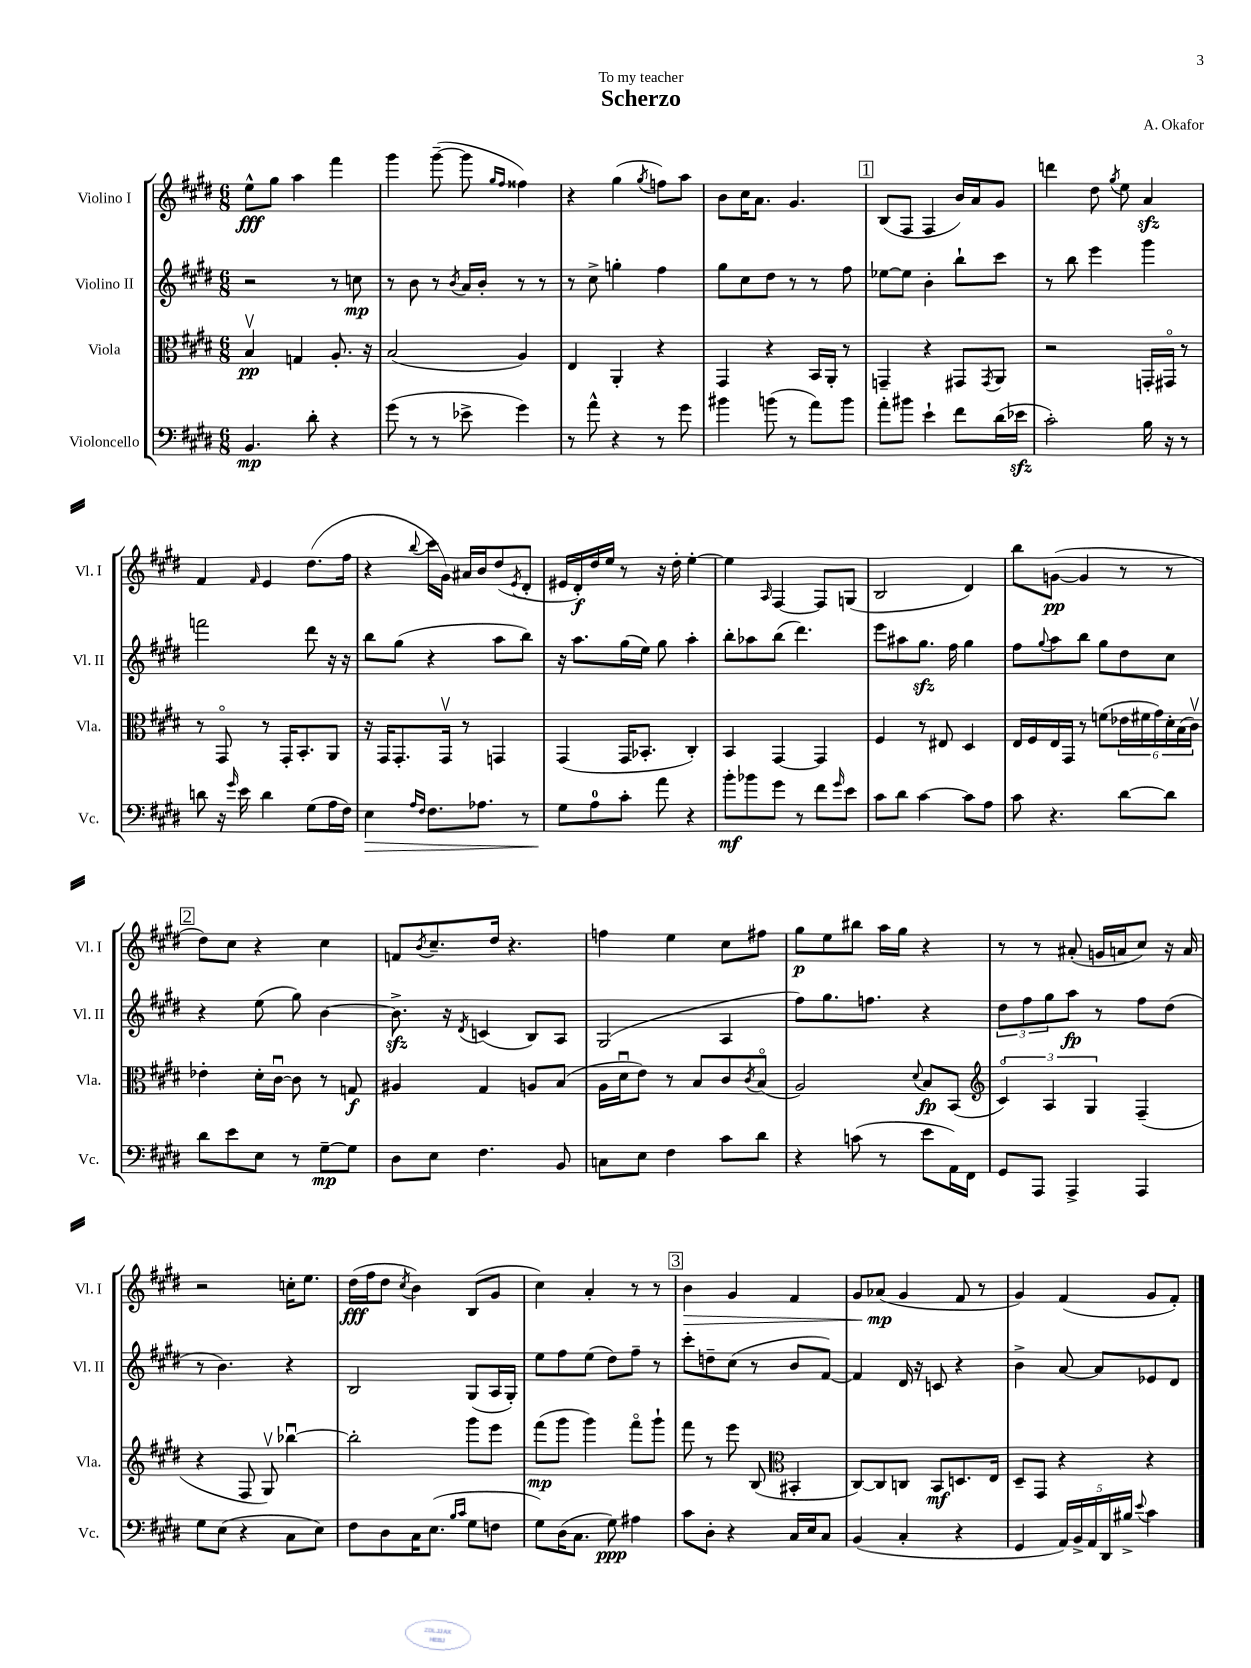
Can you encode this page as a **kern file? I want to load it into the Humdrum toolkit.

**kern	**kern	**kern	**kern
*staff4	*staff3	*staff2	*staff1
*clefF4	*clefC3	*clefG2	*clefG2
*k[f#c#g#d#]	*k[f#c#g#d#]	*k[f#c#g#d#]	*k[f#c#g#d#]
*M6/8	*M6/8	*M6/8	*M6/8
4.BB	4Bv	2r	8ee^^
.	.	.	8gg#
.	4G	.	4aa
8d#'	.	.	.
4r	8.A'	8r	4fff#
.	.	8cc	.
.	16r	.	.
=	=	=	=
(8g#	(2B	8r	4ggg#
8r	.	8b	.
8r	.	8r	([8ggg#~
.	.	8qb	.
8e-^	.	16a	8ggg#]
.	.	16b'	.
.	.	.	16qqgg#
.	.	.	16qqff#
4g#)	4A)	8r	4ff##)
.	.	8r	.
=	=	=	=
8r	4E	8r	4r
8a^^	.	8cc#^	.
4r	4AA'	4gg'	(4gg#
.	.	.	8qgg#
8r	4r	4ff#	8ff)
8g#	.	.	8aa
=	=	=	=
4b#	4GG#	8gg#	8b
.	.	8cc#	16cc#
.	.	.	8.a
(8b	4r	8dd#	.
8r	.	8r	4.g#
8a)	16BB	8r	.
.	16AA'	.	.
8b	8r	8ff#	.
=	=	=	=
8a'	4GG~	[8ee-	(8B
8b#	.	8ee-]	8F#
4e`	4r	4b'	4F#
8f#	8GG#	8bb`	16b)
.	.	.	16a
.	8qGG#	.	.
(16d#	8AA	8ccc#	8g#
16e-	.	.	.
=	=	=	=
2c#')	2r	8r	4ddd
.	.	8bb	.
.	.	4eee	8dd#
.	.	.	8qgg#
.	.	.	8ee
16B	16GG'	4ggg#	4a
16r	16GG#o	.	.
8r	8r	.	.
=	=	=	=
8d	8r	2fff	4f#
16r	8GG#o	.	.
16qqg#	.	.	.
16e	.	.	.
.	.	.	16qqf#
4d	8r	.	4e
.	16GG#'	.	.
.	8.BB'	.	.
(8G#	.	8ddd#	(8.dd#
16A	8AA	16r	.
16F#)	.	16r	16ff#
=	=	=	=
4E	16r	8bb	4r
.	16GG#	.	.
.	8.GG#'	(8gg#	.
16qqA	.	.	.
16qqF#	.	.	8qqbb
8.F#	.	4r	16ccc#
.	16GG#v	.	16g#)
.	8r	.	16a#
8.A-	.	.	16b
.	4GG	8aa	(8dd#
.	.	.	8qe
8r	.	8bb)	8d#'
=	=	=	=
8G#	(4GG#	16r	16e#
.	.	8.aa	16d#')
8A	.	.	16dd#
.	.	.	16ee
8c#'	16GG#	(16gg#	8r
.	8.BB-'	16ee)	.
8a	.	8gg#	16r
.	.	.	16dd#'
4r	4C#')	4aa'	[4ee'
=	=	=	=
8b'	4BB	8bb'	4ee]
8b-	.	8aa-	.
.	.	.	16qqA
8g#	[4GG#	(8bb	[4F#
8r	.	4.ddd#)	.
8f#	4GG#]	.	8F#]
16qqg#	.	.	.
8e	.	.	(8G
=	=	=	=
8c#	4F#	8eee	2B
8d#	.	8aa#	.
[4c#	8r	8.gg#	.
.	8E#	.	.
.	.	16ff#	.
8c#]	4D#	4gg#	4d#)
8A	.	.	.
=	=	=	=
8c#	16E	8ff#	8bb
.	16F#	.	.
.	.	8qqgg#	.
4.r	16E	8aa	([8g
.	16GG#	.	.
.	8r	8bb	4g]
.	(8f	8gg#	.
[8d#	24e-	8dd#	8r
.	24f#	.	.
.	24g#)	.	.
8d#]	24d#'	8cc#	8r
.	(24B	.	.
.	24c#v)	.	.
=	=	=	=
8d#	4e-'	4r	8dd#)
8e	.	.	8cc#
8E	16d#'	(8ee	4r
.	[16c#u	.	.
8r	8c#]	8gg#)	.
[8G#~	8r	[4b	4cc#
8G#]	8G	.	.
=	=	=	=
8D#	4A#	8.b^]	8f
.	.	.	8qb
8E	.	.	8.cc#~
.	.	16r	.
.	.	8qd#	.
4.F#	4G#	(4c	.
.	.	.	16dd#
.	.	.	4.r
.	8A	8B)	.
8BB	(8B	8A	.
=	=	=	=
8C	16A	(2G#	4ff
.	16d#u	.	.
8E	8e)	.	.
4F#	8r	.	4ee
.	8B	.	.
8c#	8c#	4A	8cc#
.	8qc#	.	.
8d#	(8Bo	.	8ff#
=	=	=	=
4r	2A)	8ff#)	8gg#
.	.	8.gg#	8ee
(8c	.	.	8bb#
.	.	8.ff	.
8r	.	.	16aa
.	.	.	16gg#
.	8qqd#	.	.
8e	8B	4r	4r
16AA)	(8BB	.	.
16FF#	.	.	.
=	=	=	=
*	*clefG2	*	*
8GG#	6c#o)	12dd#	8r
.	.	12ff#	.
8AAA	.	.	8r
.	6A	12gg#	.
4AAA^	.	8aa	(8a#'
.	6G#	.	.
.	.	8r	16g
.	.	.	16a
4AAA	(4F#~	8ff#	8cc#)
.	.	(8dd#	16r
.	.	.	16a
=	=	=	=
8G#	4r	8r	2r
(8E	.	4.b)	.
4r	8F#	.	.
.	8G#v)	.	.
8C#	[4bb-u	4r	16cc'
.	.	.	8.ee
8E)	.	.	.
=	=	=	=
8F#	2bb-']	2B	(16dd#
.	.	.	16ff#
8D#	.	.	8dd#
.	.	.	8qcc#
16C#	.	.	4b)
(8.E	.	.	.
16qqB	.	.	.
16qqc#	.	.	.
8G#	8ggg#	(8G#	(8B
8F	8eee	16A	8g#
.	.	16G#')	.
=	=	=	=
8G#)	(8fff#	8ee	4cc#)
(16D#	8ggg#	8ff#	.
8.C#	.	.	.
.	4ggg#)	(8ee	4a'
8G#)	.	8dd#)	.
4A#	8fff#o	8ff#~	8r
.	8ggg#`	8r	8r
=	=	=	=
8c#	8fff#	8ccc#'	4b
8D#'	8r	8dd~	.
4r	8eee	(8cc#	4g#
.	(8B	8r	.
*	*clefC3	*	*
16C#	4BB#'	8b	4f#
16E	.	.	.
8C#	.	[8f#)	.
=	=	=	=
(4BB	[8C#)	4f#]	8g#
.	8C#]	.	(8a-
4C#'	8C	16d#	4g#
.	.	16r	.
.	8BB	8c	.
4r	8.D	4r	8f#
.	.	.	8r
.	16E	.	.
=	=	=	=
4GG#	8D#~	4b^	4g#)
.	8GG#	.	.
20AA)	4r	[8a	(4f#
20BB^	.	.	.
20AA	.	.	.
.	.	8a]	.
20DD#	.	.	.
20B#^	.	.	.
8qqe	.	.	.
4c#	4r	8e-	8g#
.	.	8d#	8f#')
==	==	==	==
*-	*-	*-	*-
